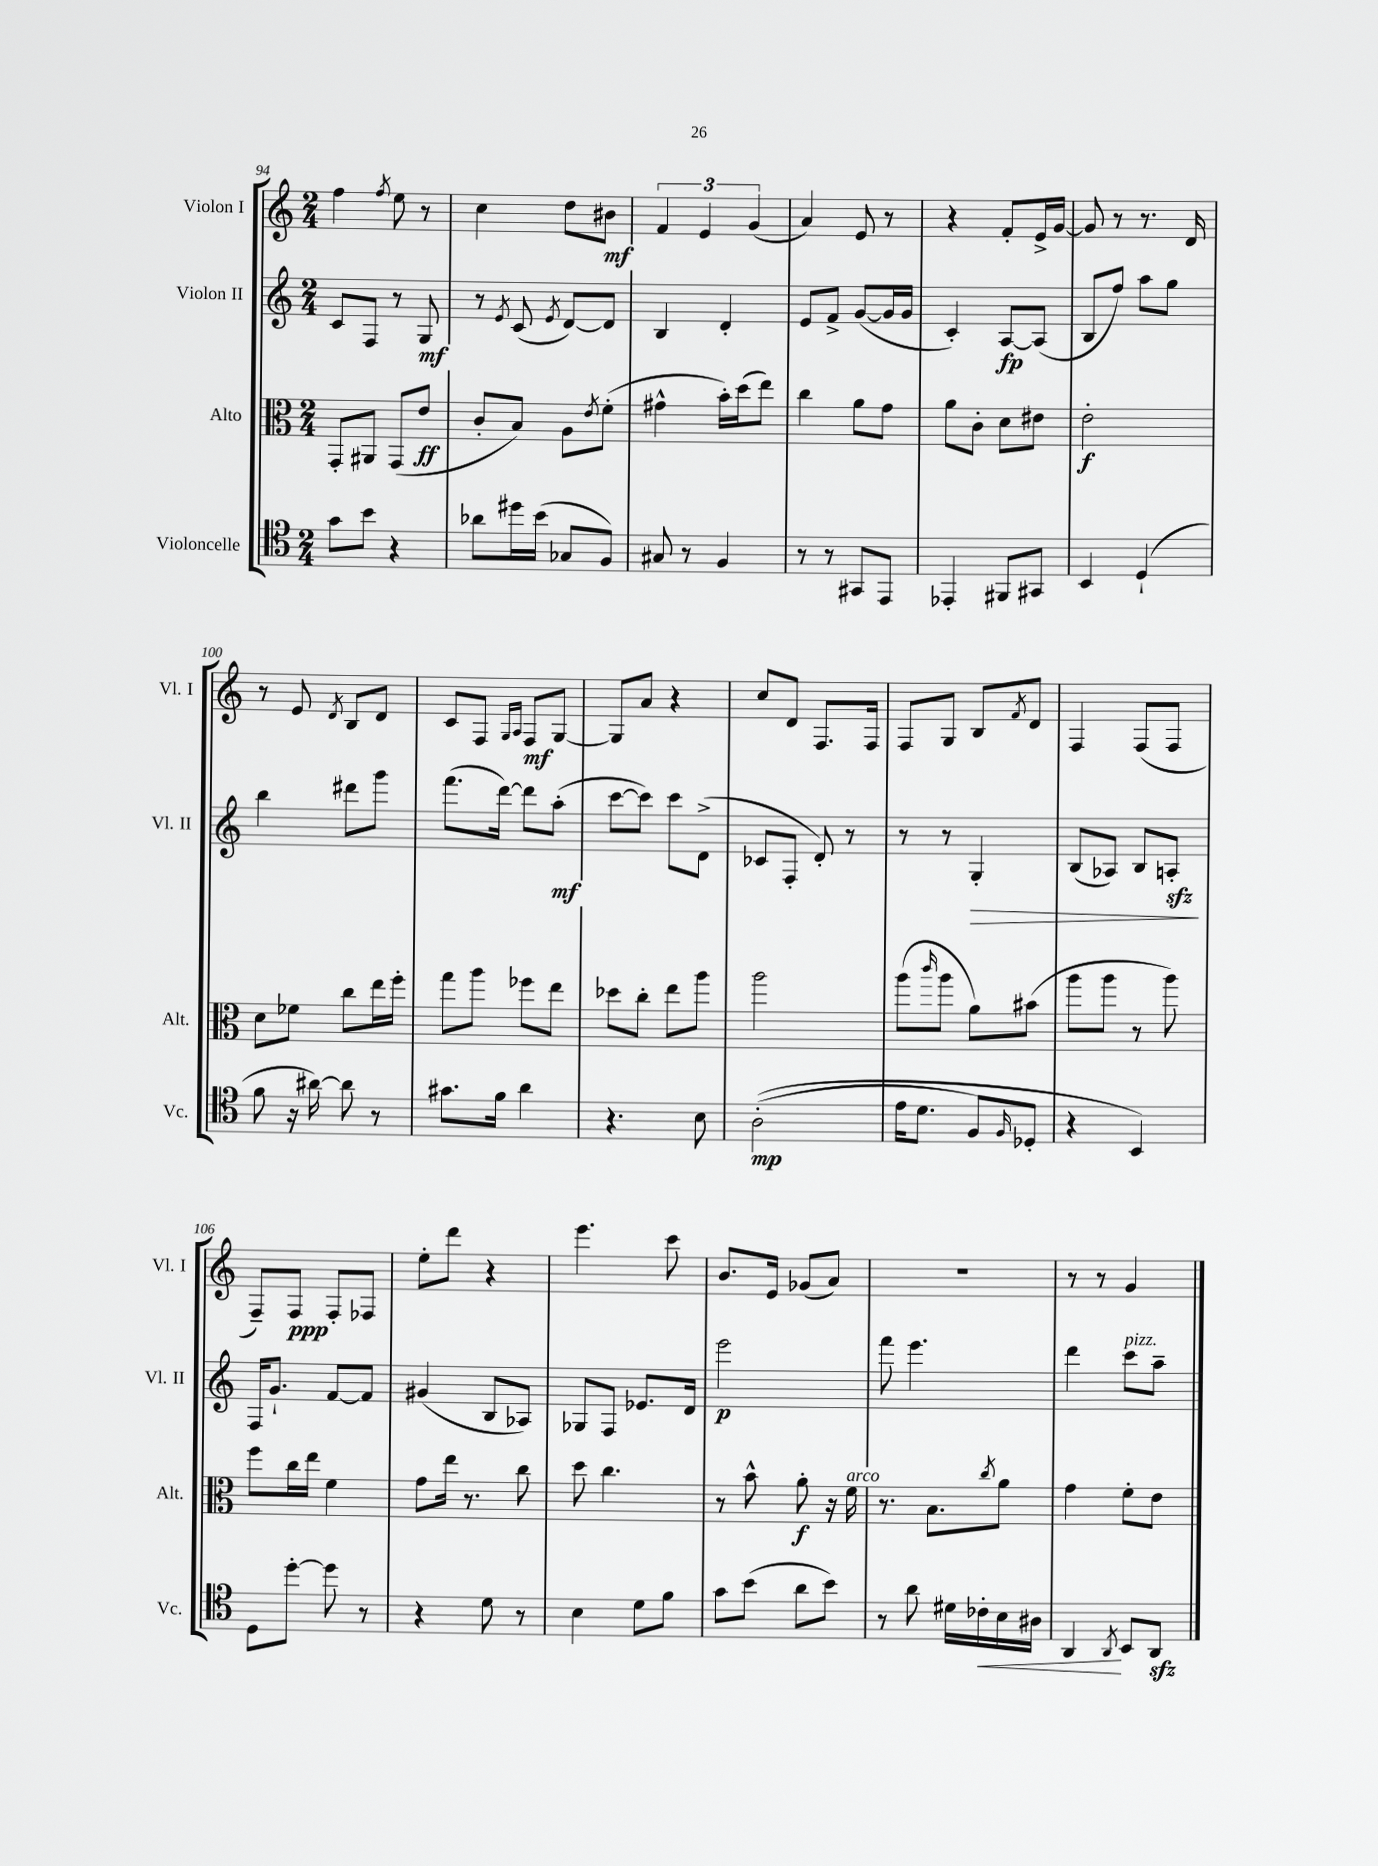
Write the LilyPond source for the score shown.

<<
\new StaffGroup <<
\new Staff = "s0" \with { instrumentName = "Violon I" shortInstrumentName = "Vl. I" } {
    \clef treble \key c \major \numericTimeSignature \time 2/4
    f''4 \acciaccatura { f''8 } e''8 r8 |
    c''4 d''8 bis'8\mf |
    \tuplet 3/2 { f'4 e'4 g'4( } |
    a'4) e'8 r8 |
    r4 f'8-. e'16-> g'16~ |
    g'8 r8 r8. d'16 |
    r8 e'8 \acciaccatura { d'8 } b8 d'8 |
    c'8 f8 \grace { g16 a16 } f8\mf g8~ |
    g8 a'8 r4 |
    c''8 d'8 f8. f16 |
    f8 g8 b8 \acciaccatura { f'8 } d'8 |
    f4 f8( f8 |
    f8--) f8\ppp f8-. fes8 |
    e''8-. d'''8 r4 |
    e'''4. c'''8 |
    b'8. e'16 ges'8( a'8) |
    R2 |
    r8 r8 g'4 \bar "|." |
}
\new Staff = "s1" \with { instrumentName = "Violon II" shortInstrumentName = "Vl. II" } {
    \clef treble \key c \major \numericTimeSignature \time 2/4
    c'8 f8 r8 g8\mf |
    r8 \acciaccatura { e'8 } c'8( \acciaccatura { e'8 } d'8~) d'8 |
    b4 d'4-. |
    e'8 f'8-> g'8~( g'16 g'16 |
    c'4-.) a8~\fp a8( |
    b8 f''8) a''8 g''8 |
    b''4 dis'''8 g'''8 |
    f'''8.( d'''16~) d'''8 a''8-.\mf( |
    c'''8~ c'''8) c'''8 d'8->( |
    ces'8 f8-. d'8-.) r8 |
    r8 r8 g4-.\> |
    b8( aes8) b8 a8-.\sfz\! |
    f16 g'8.-! f'8~ f'8 |
    gis'4( b8 aes8) |
    ges8 f8 ees'8. d'16 |
    e'''2\p |
    f'''8 e'''4. |
    d'''4 c'''8^\markup { \italic "pizz." } a''8-- \bar "|." |
}
\new Staff = "s2" \with { instrumentName = "Alto" shortInstrumentName = "Alt." } {
    \clef alto \key c \major \numericTimeSignature \time 2/4
    g,8-. ais,8 g,8( e'8\ff |
    c'8-. b8) a8 \acciaccatura { e'8 } f'8-.( |
    gis'4-^ b'16-.) d''16( e''8) |
    c''4 a'8 g'8 |
    a'8 c'8-. d'8 eis'8 |
    e'2-.\f |
    d'8 fes'8 c''8 e''16 f''16-. |
    g''8 a''8 fes''8 e''8 |
    des''8 c''8-. e''8 a''8 |
    a''2 |
    a''8( \grace { c'''16 } a''8 a'8) bis'8( |
    a''8 a''8 r8 a''8) |
    f''8 c''16 e''16 f'4 |
    g'8 e''16 r8. c''8 |
    d''8 c''4. |
    r8 b'8-^ a'8-.\f r16 f'16^\markup { \italic "arco" } |
    r8. b8. \acciaccatura { c''8 } a'8 |
    g'4 f'8-. e'8 \bar "|." |
}
\new Staff = "s3" \with { instrumentName = "Violoncelle" shortInstrumentName = "Vc." } {
    \clef tenor \key c \major \numericTimeSignature \time 2/4
    g'8 b'8 r4 |
    aes'8 dis''16 b'16( ges8 f8) |
    gis8 r8 f4 |
    r8 r8 gis,8 e,8 |
    ees,4-. fis,8 gis,8 |
    b,4 d4-!( |
    f'8 r16 ais'16~) ais'8 r8 |
    gis'8. f'16 a'4 |
    r4. b8 |
    a2-.\mp(\( |
    e'16 d'8. f8) \grace { f16 } des8-. |
    r4 b,4\) |
    d8 d''8~-. d''8 r8 |
    r4 d'8 r8 |
    b4 d'8 f'8 |
    g'8 b'8( a'8 b'8) |
    r8 a'8 dis'16 ces'16-.\< b16 ais16 |
    a,4\! \acciaccatura { a,8 } b,8 a,8\sfz \bar "|." |
}
>>
>>
\layout { \context { \Score currentBarNumber = #94 } }
